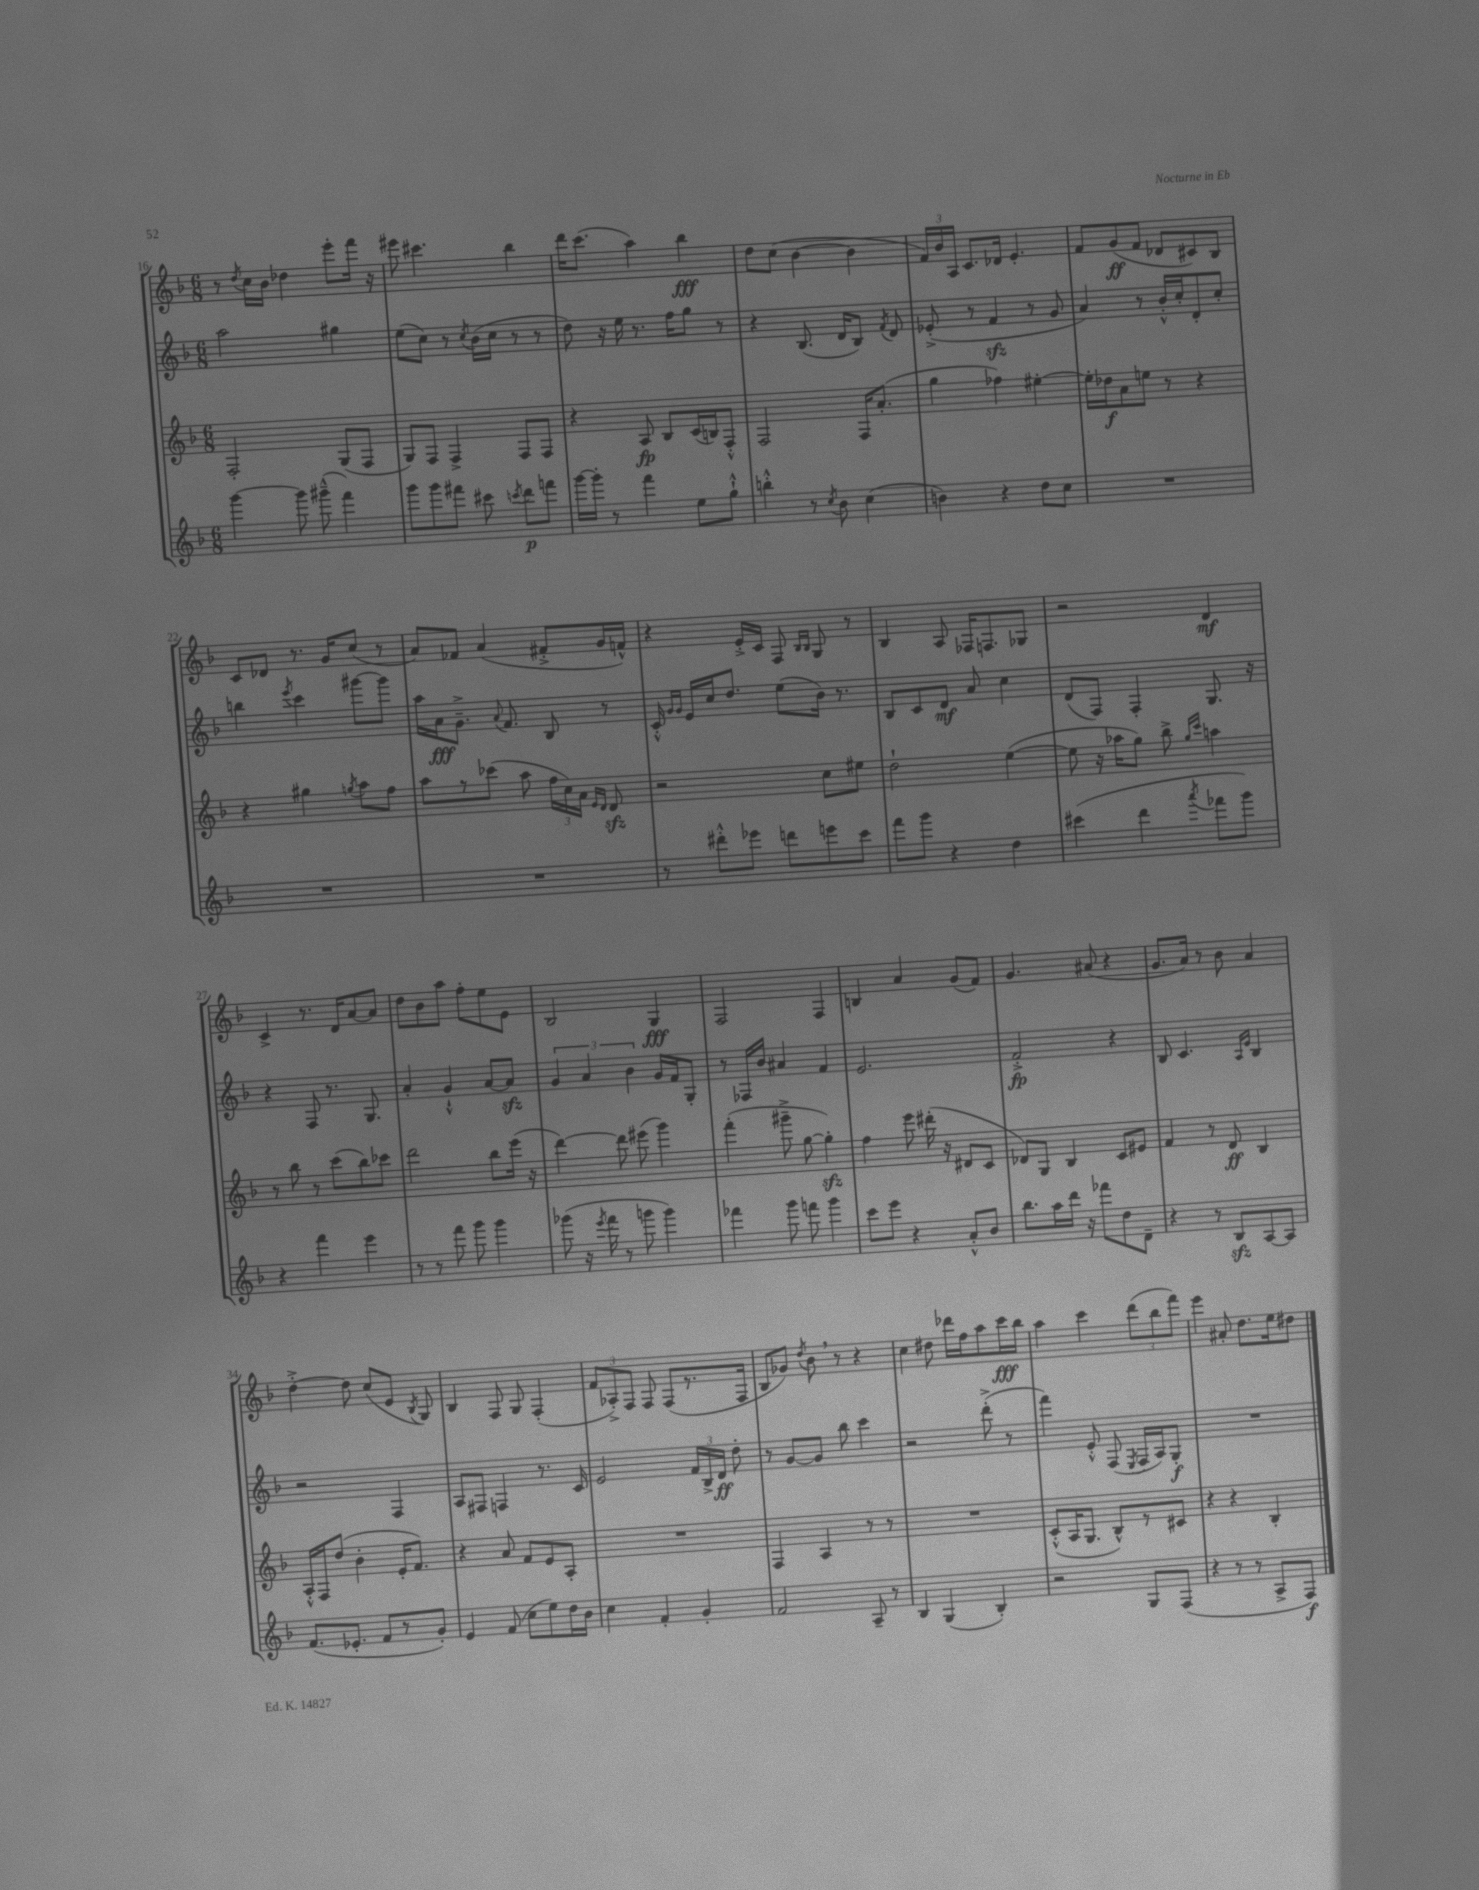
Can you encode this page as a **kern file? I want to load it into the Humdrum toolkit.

**kern	**dynam	**kern	**dynam	**kern	**dynam	**kern	**dynam
*part4	*part4	*part3	*part3	*part2	*part2	*part1	*part1
*staff4	*staff4	*staff3	*staff3	*staff2	*staff2	*staff1	*staff1
*clefG2	*	*clefG2	*	*clefG2	*	*clefG2	*
*k[b-]	*	*k[b-]	*	*k[b-]	*	*k[b-]	*
*M6/8	*	*M6/8	*	*M6/8	*	*M6/8	*
=16	=16	=16	=16	=16	=16	=16	=16
[4ggg\	.	2F'/	.	2aa\	.	8r	.
.	.	.	.	.	.	8qdd/	.
.	.	.	.	.	.	16cc\LL	.
.	.	.	.	.	.	16b-\JJ	.
8ggg\]	.	.	.	.	.	4dd-X\	.
(8ggg#X~^^\	.	.	.	.	.	.	.
4fff\)	.	(8G/L	.	4gg#X\	.	8eee'\L	.
.	.	8F/J	.	.	.	16fff\Jk	.
.	.	.	.	.	.	16r	.
=17	=17	=17	=17	=17	=17	=17	=17
8ggg\L	.	8G/L)	.	(8ee\L	.	8eee#X\	.
8ggg\	.	8F/J	.	8cc\J)	.	4.ccc#X\	.
8fff#X\J	.	4F^/	.	8r	.	.	.
.	.	.	.	8qcc/	.	.	.
8ccc#X\	.	.	.	(16b-\LL	.	.	.
.	.	.	.	16cc\JJ	.	.	.
8qcccn/	.	.	.	.	.	.	.
8ddd\L	p	8F/L	.	8r	.	4bb-\	.
8fffn\J	.	8F/J	.	8r	.	.	.
=18	=18	=18	=18	=18	=18	=18	=18
[16ggg\LL	.	4r	.	8dd\)	.	16ddd\KL	.
16ggg'\JJ]	.	.	.	.	.	(8.ccc\J	.
8r	.	.	.	16r	.	.	.
.	.	.	.	16ee\	.	.	.
4fff\	.	8A/	fp	8.r	.	4aa\)	.
.	.	8B-/L	.	.	.	.	.
.	.	.	.	16ff\KL	.	.	.
8ee\L	.	(16c/L	.	8gg\J	.	4bb-\	fff
.	.	16Bn/J)	.	.	.	.	.
8gg`^^\J	.	8F'^^/J	.	8r	.	.	.
=19	=19	=19	=19	=19	=19	=19	=19
4bbn'^^\	.	2F/	.	4r	.	8dd\L	.
.	.	.	.	.	.	(8cc\J	.
8r	.	.	.	(8.B-/	.	[4b-\	.
8qcc/	.	.	.	.	.	.	.
8b-\	.	.	.	.	.	.	.
.	.	.	.	16d/KL	.	.	.
(4cc\	.	16F/KL	.	8B-/J)	.	4b-\]	.
.	.	(8.a'/J	.	.	.	.	.
.	.	.	.	8qf/	.	.	.
.	.	.	.	8d/	.	.	.
=20	=20	=20	=20	=20	=20	=20	=20
4bn\)	.	4gg\	.	(8e-X'^/	.	24f/LL)	.
.	.	.	.	.	.	24b-/	.
.	.	.	.	.	.	24A/JJ	.
.	.	.	.	8r	.	8.c/L	.
4r	.	4ff-X\)	.	4fzz/	.	.	.
.	.	.	.	.	.	16d-X/Jk	.
.	.	.	.	.	.	4.e'/	.
8dd\L	.	[4ee#X'\	.	8r	.	.	.
8cc\J	.	.	.	8g/	.	.	.
=21	=21	=21	=21	=21	=21	=21	=21
2.r	.	16ee#'\LL]	.	4a/)	.	8f/L	.
.	.	16dd-X\J	f	.	.	.	.
.	.	8a\	.	.	.	(8g/	ff
.	.	8een\J	.	8r	.	8f/J	.
.	.	8r	.	16b-'^^/LL	.	8d-X/L	.
.	.	.	.	16cc'/J	.	.	.
.	.	4r	.	8d'/	.	8c#X/)	.
.	.	.	.	8cc'/J	.	8B-/J	.
!!LO:LB:g=z
=22	=22	=22	=22	=22	=22	=22	=22
2.r	.	4r	.	4bbn\	.	8c/L	.
.	.	.	.	.	.	8d-X/J	.
.	.	.	.	8qeee/	.	.	.
.	.	4gg#X\	.	4ccc\	.	8.r	.
.	.	.	.	.	.	16g/KL	.
.	.	8qggn/	.	.	.	.	.
.	.	8aa\L	.	[8ggg#X\L	.	(8cc/J	.
.	.	8ff\J	.	8ggg#\J]	.	8r	.
=23	=23	=23	=23	=23	=23	=23	=23
2.r	.	8aa\L	.	16aa\LL	.	8a/L)	.
.	.	.	.	16a\J	fff	.	.
.	.	8r	.	8.g~^\J	.	8f-X/J	.
.	.	(8ccc-X\J	.	.	.	(4a/	.
.	.	.	.	8qqa/	.	.	.
.	.	.	.	8.f/	.	.	.
.	.	8aa\	.	.	.	.	.
.	.	24ff\LL	.	8B-/	.	8f#X'^/L	.
.	.	24cc\)	.	.	.	.	.
.	.	24a\JJ	.	.	.	.	.
.	.	16qqe/LL	.	.	.	.	.
.	.	16qqd/JJ	.	.	.	.	.
.	.	8dzz/	.	8r	.	16g/L	.
.	.	.	.	.	.	16fn^^/JJ)	.
=24	=24	=24	=24	=24	=24	=24	=24
8r	.	2r	.	16c'^^/	.	4r	.
.	.	.	.	16qqg/LL	.	.	.
.	.	.	.	16qqg/JJ	.	.	.
.	.	.	.	16e/LL	.	.	.
8ddd#X'^^\L	.	.	.	16cc/J	.	.	.
.	.	.	.	8.dd/J	.	.	.
8eee-X\J	.	.	.	.	.	16e'^/LL	.
.	.	.	.	.	.	16c/JJ	.
8dddn\L	.	.	.	(8ee\L	.	8F/	.
.	.	.	.	.	.	16qqB-/LL	.
.	.	.	.	.	.	16qqB-/JJ	.
8eeen\	.	8cc\L	.	16b-\Jk)	.	8G/	.
.	.	.	.	8.r	.	.	.
8ccc\J	.	8ee#X\J	.	.	.	8r	.
=25	=25	=25	=25	=25	=25	=25	=25
8fff\L	.	2dd`\	.	8B-/L	.	4B-/	.
8ggg\J	.	.	.	8c/	.	.	.
4r	.	.	.	8d/J	mf	8A/	.
.	.	.	.	8a/	.	16F-X/KL	.
.	.	.	.	.	.	8.Fn/	.
4dd\	.	([4ee\	.	4cc\	.	.	.
.	.	.	.	.	.	8G-X/J	.
=26	=26	=26	=26	=26	=26	=26	=26
(4ccc#X\	.	8ee\]	.	(8d/L	.	2r	.
.	.	16r	.	8F/J)	.	.	.
.	.	16aa-X\KL	.	.	.	.	.
4ddd\	.	8gg\J)	.	4F'/	.	.	.
.	.	8bb-^\	.	.	.	.	.
.	.	16qqgg/LL	.	.	.	.	.
8qaaa/	.	16qqccc/JJ	.	.	.	.	.
8fff-X\L	.	4aan\	.	8.G/	.	4d/	mf
8ggg\J)	.	.	.	.	.	.	.
.	.	.	.	16r	.	.	.
!!LO:LB:g=z
=27	=27	=27	=27	=27	=27	=27	=27
4r	.	8r	.	4r	.	4c^/	.
.	.	8bb-\	.	.	.	.	.
4fff\	.	8r	.	8F/	.	8.r	.
.	.	(8ccc\L	.	8.r	.	.	.
.	.	.	.	.	.	16d/KL	.
4eee\	.	8bb-\)	.	.	.	[8a/	.
.	.	.	.	8.G/	.	.	.
.	.	8ccc-X\J	.	.	.	8a/J]	.
=28	=28	=28	=28	=28	=28	=28	=28
8r	.	2ddd\	.	4a'/	.	8dd\L	.
8r	.	.	.	.	.	8b-\	.
8fff\	.	.	.	4g`^^/	.	8aa\J	.
8ggg\	.	.	.	.	.	8ff'\L	.
4ggg\	.	8bb-\L	.	[8a/L	.	8ee\	.
.	.	(16eee\Jk	.	8azz/J]	.	8e\J	.
.	.	16r	.	.	.	.	.
=29	=29	=29	=29	=29	=29	=29	=29
(8ggg-X\	.	[4ddd\)	.	6g/	.	2B-/	.
16r	.	.	.	.	.	.	.
.	.	.	.	6a/	.	.	.
8qeee/	.	.	.	.	.	.	.
16fff\	.	.	.	.	.	.	.
8r	.	8ddd\]	.	.	.	.	.
.	.	.	.	6b-\	.	.	.
8gggn\	.	(8eee#X\	.	.	.	.	.
4ggg\)	.	4ggg\)	.	16g/LL	.	4G/	fff
.	.	.	.	16f/J	.	.	.
.	.	.	.	8G'/J	.	.	.
=30	=30	=30	=30	=30	=30	=30	=30
4fff-X\	.	(4fff'\	.	8r	.	2F/	.
.	.	.	.	16F-X/LL	.	.	.
.	.	.	.	16b-/JJ	.	.	.
8ggg\	.	8ggg#X~^\	.	4a#X/	.	.	.
8fffn\	.	[8gg\	.	.	.	.	.
4ggg\	.	4ggzz'\])	.	4f/	.	4F/	.
=31	=31	=31	=31	=31	=31	=31	=31
8ccc\L	.	4ff\	.	2.e/	.	4Bn/	.
8eee\J	.	.	.	.	.	.	.
4r	.	8eee\	.	.	.	4a/	.
.	.	(16ddd#X'\	.	.	.	.	.
.	.	16r	.	.	.	.	.
8a'^^/L	.	8d#X/L	.	.	.	(8g/L	.
8b-/J	.	8c/J	.	.	.	8f/J)	.
=32	=32	=32	=32	=32	=32	=32	=32
8.bb-\L	.	8d-X/L)	.	2f'^/	fp	4.g/	.
.	.	8G/J	.	.	.	.	.
16aa\L	.	.	.	.	.	.	.
16ddd\JJ	.	4B-/	.	.	.	.	.
16r	.	.	.	.	.	.	.
8fff-X\L	.	.	.	.	.	(8a#X/	.
8dd\	.	8c/L	.	4r	.	4r	.
8d~\J	.	8e#X/J	.	.	.	.	.
=33	=33	=33	=33	=33	=33	=33	=33
4r	.	4f/	.	8B-/	.	8.g/L	.
.	.	.	.	4.c/	.	.	.
.	.	.	.	.	.	16a/Jk)	.
8r	.	8r	.	.	.	8r	.
8B-zz/L	.	8d/	ff	.	.	8b-\	.
.	.	.	.	16qqA/LL	.	.	.
.	.	.	.	16qqe/JJ	.	.	.
[8A/	.	4B-/	.	4B-/	.	4a/	.
8A/J]	.	.	.	.	.	.	.
!!LO:LB:g=z
=34	=34	=34	=34	=34	=34	=34	=34
(8.f/L	.	16A'^^/LL	.	2r	.	[4dd'^\	.
.	.	16F/J	.	.	.	.	.
.	.	(8dd/J	.	.	.	.	.
8.e-X'/J	.	.	.	.	.	.	.
.	.	4b-'\	.	.	.	8dd\]	.
8f/L	.	.	.	.	.	(8cc/L	.
8r	.	16e'/KL	.	4F/	.	8e/J	.
.	.	8.f/J)	.	.	.	.	.
.	.	.	.	.	.	8qB-/	.
8g'/J)	.	.	.	.	.	8G/)	.
=35	=35	=35	=35	=35	=35	=35	=35
4e/	.	4r	.	8A/L	.	4B-/	.
.	.	.	.	8F#X/J	.	.	.
(8f/	.	8a/	.	4Fn/	.	8F/	.
8cc\L	.	8f/L	.	.	.	8G/	.
8ee\)	.	8e/	.	8.r	.	(4F'/	.
16dd\L	.	8A'/J	.	.	.	.	.
16b-\JJ	.	.	.	16c/	.	.	.
=36	=36	=36	=36	=36	=36	=36	=36
4cc\	.	2.r	.	2e/	.	12f/L	.
.	.	.	.	.	.	12A-X'^/)	.
.	.	.	.	.	.	12F/J	.
4f'/	.	.	.	.	.	8F/	.
.	.	.	.	.	.	(8F/L	.
4g'/	.	.	.	24f/LL	.	8.r	.
.	.	.	.	24B-^/	.	.	.
.	.	.	.	24d/JJ	ff	.	.
.	.	.	.	8dd'\	.	.	.
.	.	.	.	.	.	16F/Jk	.
=37	=37	=37	=37	=37	=37	=37	=37
2f/	.	4F/	.	8r	.	8B-/L	.
.	.	.	.	[8g/L	.	8g-X/J)	.
.	.	.	.	.	.	8qdd/	.
.	.	4A/	.	8g/J]	.	8b-,\	.
.	.	.	.	8bb-\	.	8r	.
8A~/	.	8r	.	4ccc\	.	4r	.
8r	.	8r	.	.	.	.	.
=38	=38	=38	=38	=38	=38	=38	=38
4B-/	.	2.r	.	2r	.	4cc\	.
(4G/	.	.	.	.	.	8dd#X\	.
.	.	.	.	.	.	16ddd-X\LL	.
.	.	.	.	.	.	16ff\J	.
4B-'/)	.	.	.	(8ddd'^\	.	8aa\	.
.	.	.	.	8r	.	16ccc\L	fff
.	.	.	.	.	.	16bb-\JJ	.
=39	=39	=39	=39	=39	=39	=39	=39
2r	.	(8c'^^/L	.	4fff\)	.	4aa\	.
.	.	16A/K	.	.	.	.	.
.	.	8.G/J	.	.	.	.	.
.	.	.	.	8e'^^/	.	4ccc\	.
.	.	8B-^^/L)	.	(8F/	.	.	.
.	.	.	.	8qE/	.	.	.
8G/L	.	8r	.	16F/LL	.	(12ddd\L	.
.	.	.	.	16A/J)	.	.	.
.	.	.	.	.	.	12bb-\	.
(8F/J	.	8c#X/J	.	8G'/J	f	.	.
.	.	.	.	.	.	12fff\J)	.
=40	=40	=40	=40	=40	=40	=40	=40
4r	.	4r	.	2.r	.	4eee\	.
8r	.	4r	.	.	.	8a#X'/	.
8r	.	.	.	.	.	8.dd\L	.
8A^/L	.	4B-'/	.	.	.	.	.
.	.	.	.	.	.	16ee\k	.
8F/J)	f	.	.	.	.	8dd#X\J	.
==	==	==	==	==	==	==	==
*-	*-	*-	*-	*-	*-	*-	*-
